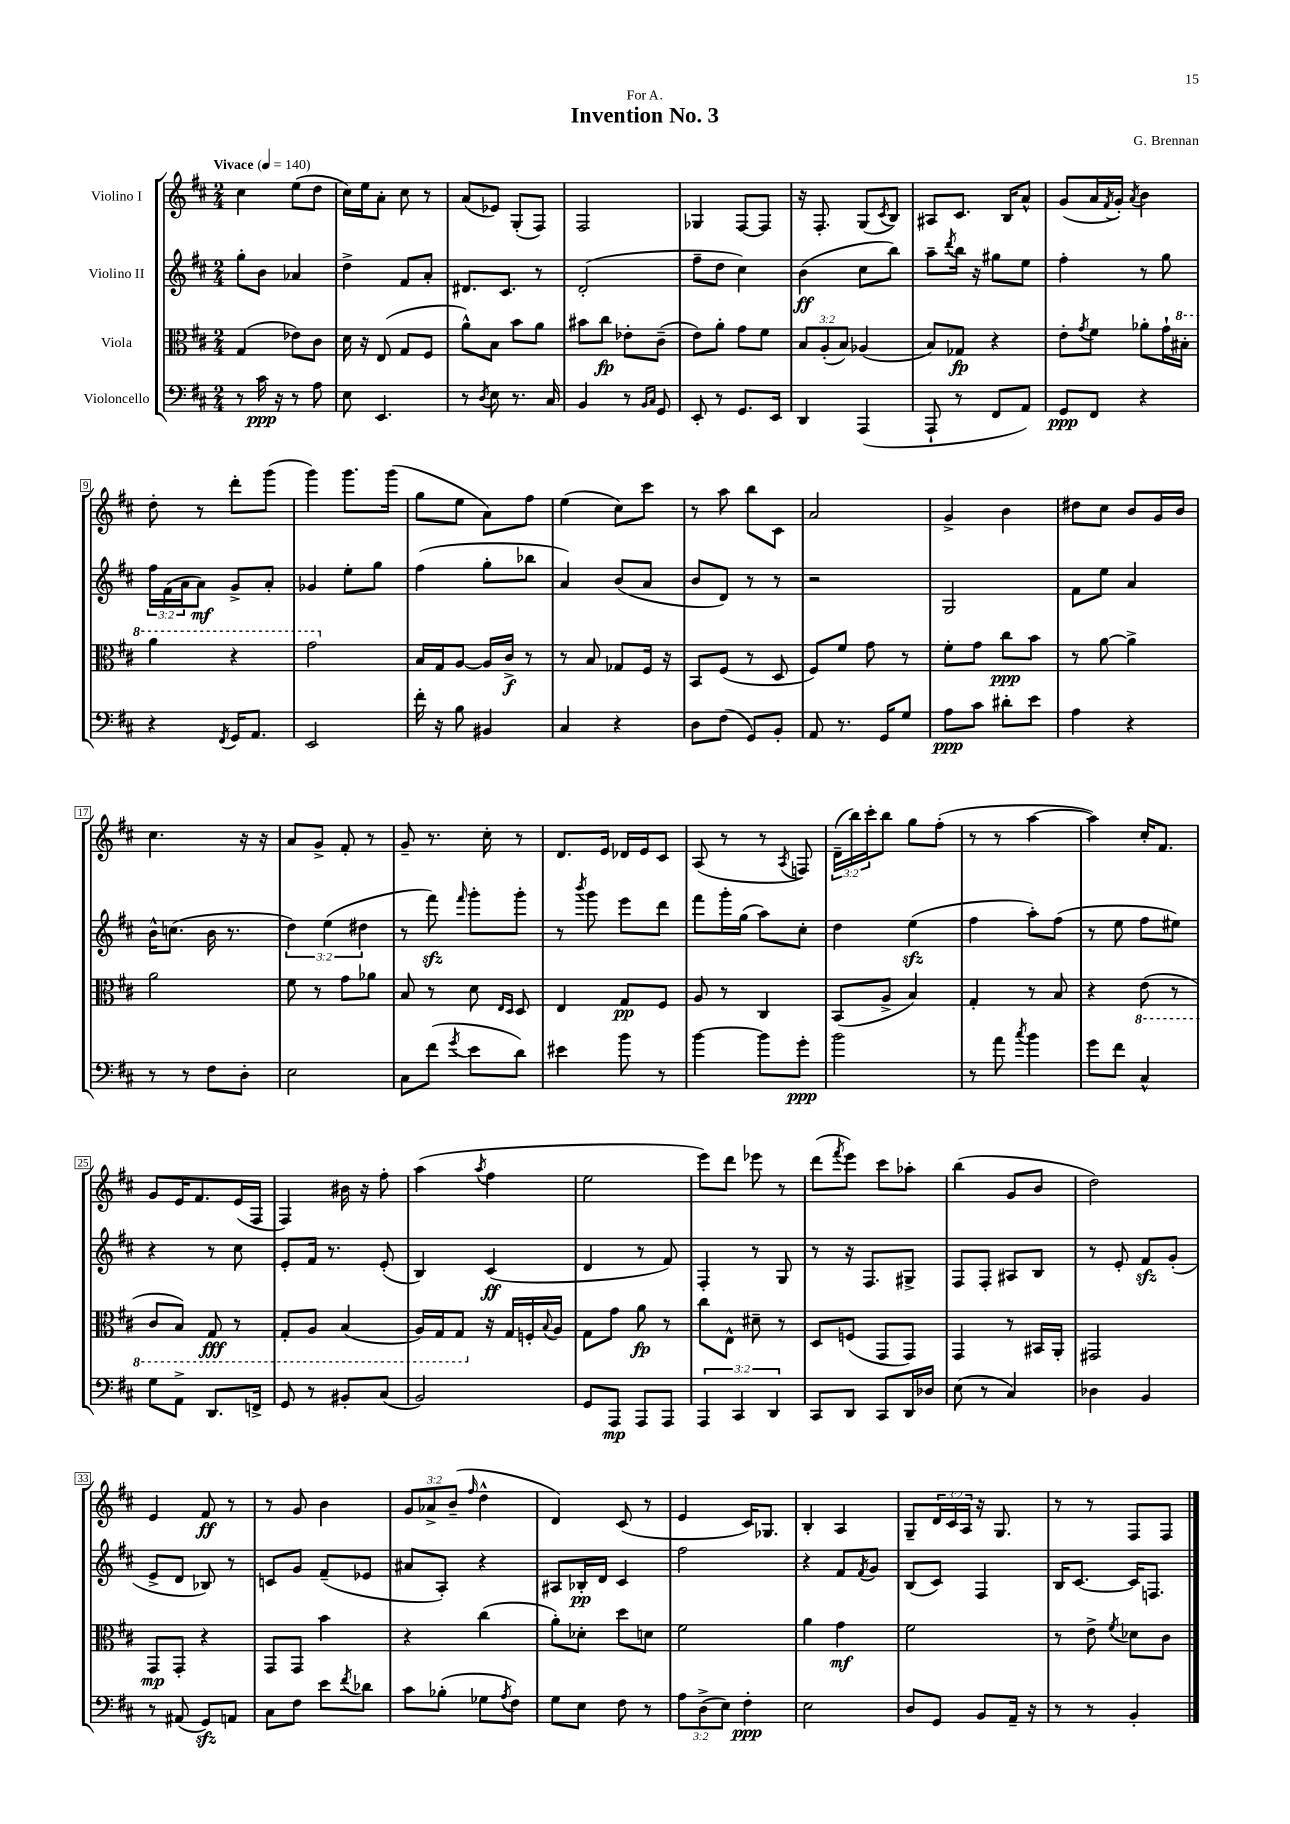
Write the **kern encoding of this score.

**kern	**kern	**kern	**kern
*staff4	*staff3	*staff2	*staff1
*clefF4	*clefC3	*clefG2	*clefG2
*k[f#c#]	*k[f#c#]	*k[f#c#]	*k[f#c#]
*M2/4	*M2/4	*M2/4	*M2/4
*MM140	*MM140	*MM140	*MM140
8r	(4G/	8gg'\L	4cc#\
16c#\	.	8b\J	.
16r	.	.	.
8r	8e-\L)	4a-/	(8ee\L
8A\	8c#\J	.	8dd\J
=	=	=	=
8E\	16d\	4dd^\	16cc#\LL)
.	16r	.	16ee\J
4.EE/	(8E/	.	8a'\J
.	8G/L	8f#/L	8cc#\
.	8F#/J	8a'/J	8r
=	=	=	=
8r	8a^^\L)	8.d#/L	(8a/L
8qD/	.	.	.
8E\	8B\J	.	8e-/J)
.	.	8.c#/J	.
8.r	8b\L	.	(8G'/L
.	8a\J	8r	8F#/J)
16C#/	.	.	.
=	=	=	=
4BB/	8b#\L	(2d'/	2F#/
.	8cc#\J	.	.
8r	8e-'\L	.	.
16qqBB/LL	.	.	.
16qqC#/JJ	.	.	.
8GG/	(8c#~\J	.	.
=	=	=	=
8EE'/	8e\L)	8ff#~\L	4G-/
8r	8a'\J	8dd\J	.
8.GG/L	8g\L	4cc#\)	[8F#/L
.	8f#\J	.	8F#/]J
16EE/Jk	.	.	.
=	=	=	=
4DD/	12B/L	(4b\	16r
.	.	.	8.F#'/
.	(12A'/	.	.
.	12B/J)	.	.
(4AAA/	(4A-/	8cc#\L	(8G/L
.	.	.	8qc#/
.	.	8bb\J)	8B/J)
=	=	=	=
8AAA`/	8B/L)	8aa~\L	8A#/L
.	.	8qddd/	.
8r	8G-/J	16bb\Jk	8.c#/J
.	.	16r	.
8FF#/L	4r	8gg#\L	.
.	.	.	16B/LK
8AA/J)	.	8ee\J	8a^^/J
=	=	=	=
8GG/L	8e'\L	4ff#'\	(8g/L
.	8qg/	.	.
8FF#/J	8f#\J	.	16a/L
.	.	.	8qf#/
.	.	.	16g'/JJ)
.	.	.	8qa/
4r	8a-'\L	8r	4b\
.	16g`\L	8gg\	.
.	16b#'\JJ	.	.
=	=	=	=
4r	4aa\	24ff#\LL	8dd'\
.	.	(24f#\	.
.	.	24a\J	.
.	.	8a\J)	8r
8qFF#/	.	.	.
16GG/LK	4r	8g^/L	8ddd'\L
8.AA/J	.	.	.
.	.	8a'/J	(8ggg\J
=	=	=	=
2EE/	2gg\	4g-/	4ggg\)
.	.	8ee'\L	8.ggg\L
.	.	8gg\J	.
.	.	.	(16ggg\Jk
=	=	=	=
16f#'\	16B/LL	(4ff#\	8gg\L
16r	16G/J	.	.
8B\	[8A/J	.	8ee\J
4BB#/	16A/]LL	8gg'\L	8a\L)
.	16c#^/JJ	.	.
.	8r	8bb-\J	8ff#\J
=	=	=	=
4C#/	8r	4a/)	(4ee\
.	8B/	.	.
4r	8G-/L	(8b/L	8cc#\L)
.	16F#/Jk	8a/J	8ccc#\J
.	16r	.	.
=	=	=	=
8D\L	8BB/L	8b/L	8r
(8F#\J	(8F#/J	8d/J)	8aa\
8GG/L)	8r	8r	8bb\L
8BB'/J	8D/	8r	8c#\J
=	=	=	=
8AA/	8F#/L)	2r	2a/
8.r	8f#/J	.	.
.	8g\	.	.
16GG/LK	.	.	.
8G/J	8r	.	.
=	=	=	=
8A\L	8f#'\L	2G/	4g^/
8c#\J	8g\J	.	.
8d#'\L	8cc#\L	.	4b\
8e\J	8b\J	.	.
=	=	=	=
4A\	8r	8f#\L	8dd#\L
.	[8a\	8ee\J	8cc#\J
4r	4a^\]	4a/	8b/L
.	.	.	16g/L
.	.	.	16b/JJ
=	=	=	=
8r	2a\	16b^^\LK	4.cc#\
.	.	(8.cc\J	.
8r	.	.	.
8F#\L	.	16b\	.
.	.	8.r	.
8D'\J	.	.	16r
.	.	.	16r
=	=	=	=
2E\	8f#\	6dd\)	8a/L
.	8r	.	8g^/J
.	.	(6ee\	.
.	8g\L	.	8f#'/
.	.	6dd#\	.
.	8a-\J	.	8r
=	=	=	=
8C#\L	8B/	8r	8g~/
(8f#\J	8r	8fff#\)	8.r
8qg/	.	16qqfff#/	.
8e\L	8d\	8ggg'\L	.
.	.	.	16cc#'\
.	16qqE/LL	.	.
.	16qqD/JJ	.	.
8d\J)	8D/	8ggg'\J	8r
=	=	=	=
4e#\	4E/	8r	8.d/L
.	.	8qbbb/	.
.	.	8ggg\	.
.	.	.	16e/Jk
8b\	8G/L	8eee\L	16d-/LL
.	.	.	16e/J
8r	8F#/J	8ddd\J	8c#/J
=	=	=	=
[4b\	8A/	8fff#\L	(8A/
.	8r	16ggg'\L	8r
.	.	(16gg\JJ	.
8b\]L	4C#/	8aa\L)	8r
.	.	.	8qA/
8g'\J	.	8cc#'\J	8F/)
=	=	=	=
2b\	(8BB/L	4dd\	(24d~\LL
.	.	.	24bb\)
.	.	.	24ccc#'\J
.	8A^/J	.	8bb\J
.	4B/)	(4ee\	8gg\L
.	.	.	(8ff#'\J
=	=	=	=
8r	4G'/	4ff#\	8r
8a\	.	.	8r
8qcc#/	.	.	.
4b\	8r	8aa'\L)	[4aa\
.	8B/	(8ff#\J	.
=	=	=	=
8g\L	4r	8r	4aa\])
8f#\J	.	8ee\	.
4C#^^/	(8E\	8ff#\L	16cc#'/LK
.	.	.	8.f#/J
.	8r	8ee#\J)	.
=	=	=	=
8G\L	8C#/L	4r	8g/L
8AA^\J	8BB/J)	.	16e/K
.	.	.	8.f#/
8.DD/L	8GG/	8r	.
.	8r	8cc#\	(16e/L
16FF^/Jk	.	.	16F#/JJ
=	=	=	=
8GG/	8GG'/L	8e'/L	4F#/)
8r	8AA/J	16f#/Jk	.
.	.	8.r	.
8BB#'/L	(4BB/	.	16b#\
.	.	.	16r
(8C#/J	.	(8e'/	8ff#'\
=	=	=	=
2BB/)	16AA/LL)	4B/)	(4aa\
.	16GG/J	.	.
.	8GG/J	.	.
.	.	.	8qaa/
.	16r	(4c#/	4ff#\
.	16G/LL	.	.
.	16F'/	.	.
.	8qqB/	.	.
.	16A/JJ	.	.
=	=	=	=
8GG/L	8G\L	4d/	2ee\
8AAA/J	8g\J	.	.
8AAA/L	8a\	8r	.
8AAA/J	8r	8f#/)	.
=	=	=	=
6AAA/	8cc#\L	4F#'/	8eee\L)
.	8E^^\J	.	8ddd\J
6CC#/	.	.	.
.	8d#~\	8r	8eee-\
6DD/	.	.	.
.	8r	8G/	8r
=	=	=	=
8CC#/L	8D/L	8r	(8ddd\L
.	.	.	8qfff#/
8DD/J	(8F/J	16r	8eee\J)
.	.	8.F#/L	.
8CC#/L	8GG/L	.	8ccc#\L
16DD/L	8GG/J)	8G#^/J	8aa-'\J
16D-/JJ	.	.	.
=	=	=	=
(8E\	4GG/	8F#/L	(4bb\
8r	.	8F#'/J	.
4C#/)	8r	8A#/L	8g/L
.	16BB#/LL	8B/J	8b/J
.	16AA'/JJ	.	.
=	=	=	=
4D-\	2GG#/	8r	2dd\)
.	.	8e'/	.
4BB/	.	8f#/L	.
.	.	(8g'/J	.
=	=	=	=
8r	8GG/L	8e^/L	4e/
(8AA#/	8GG'/J	8d/J	.
8GG/L)	4r	8B-/)	8f#/
8AA/J	.	8r	8r
=	=	=	=
8C#\L	8GG/L	8c/L	8r
8F#\J	8GG/J	8g/J	8g/
8e\L	4b\	(8f#~/L	4b\
8qf#/	.	.	.
8d-\J	.	8e-/J	.
=	=	=	=
8c#\L	4r	8a#/L	12g/L
.	.	.	12a-^/
(8B-'\J	.	8A'/J)	.
.	.	.	(12b~/J
.	.	.	16qqff#/
8G-\L	(4cc#\	4r	4dd^^\
8qA/	.	.	.
8F#\J)	.	.	.
=	=	=	=
8G\L	8a'\L)	8A#/L	4d/)
8E\J	8d-'\J	16B-'/L	.
.	.	16d/JJ	.
8F#\	8dd\L	4c#/	(8c#/
8r	8d\J	.	8r
=	=	=	=
12A\L	2f#\	2ff#\	4e/
(12D^\	.	.	.
12E\J)	.	.	.
4F#'\	.	.	16c#/LK)
.	.	.	8.G-/J
=	=	=	=
2E\	4a\	4r	4B'/
.	4g\	8f#/L	4A/
.	.	8qf#/	.
.	.	8g/J	.
=	=	=	=
8D/L	2f#\	(8B/L	8G~/L
8GG/J	.	8c#/J)	24d/L
.	.	.	24c#/
.	.	.	24A/JJ
8BB/L	.	4F#/	16r
.	.	.	8.G/
16AA~/Jk	.	.	.
16r	.	.	.
=	=	=	=
8r	8r	16B/LK	8r
.	.	[8.c#/J	.
8r	8e^\	.	8r
.	8qf#/	.	.
4BB'/	8d-\L	16c#/]LK	8F#/L
.	.	8.F/J	.
.	8c#\J	.	8F#/J
==	==	==	==
*-	*-	*-	*-
